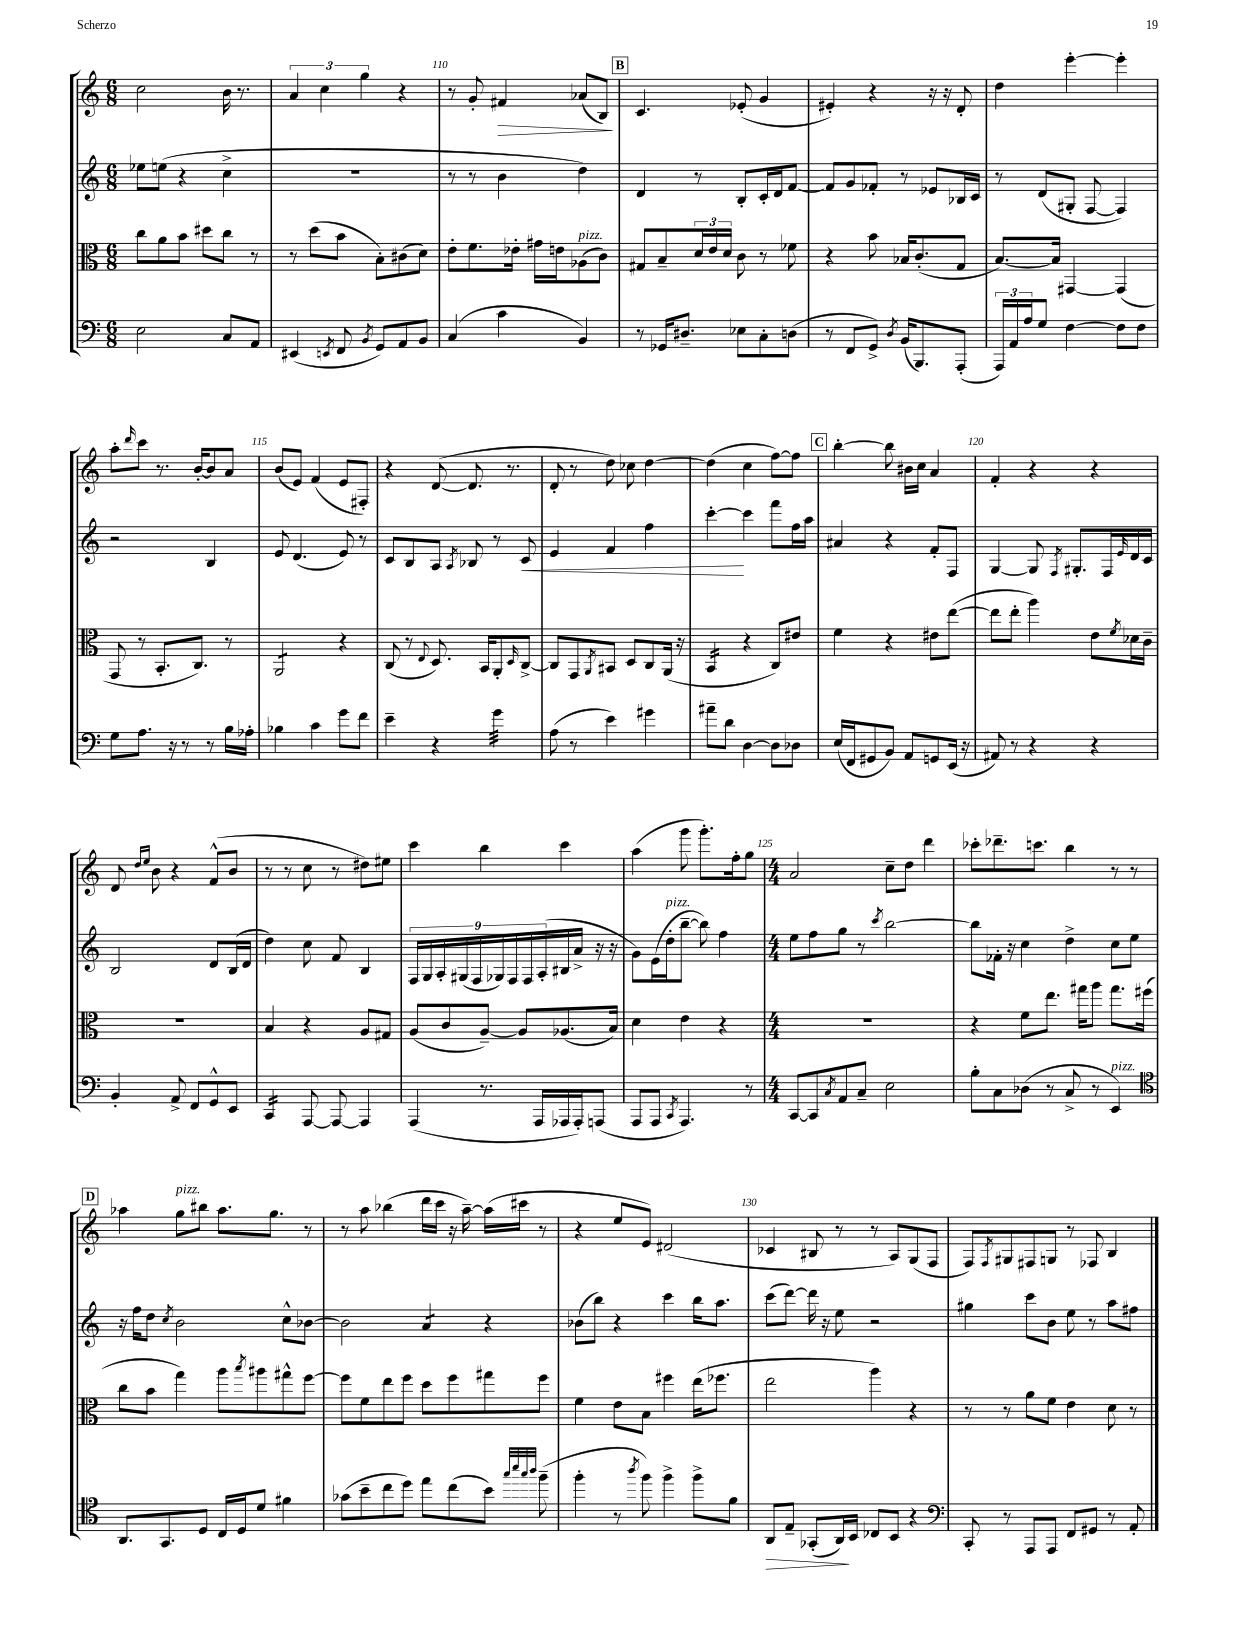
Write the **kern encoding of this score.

**kern	**kern	**kern	**kern
*staff4	*staff3	*staff2	*staff1
*clefF4	*clefC3	*clefG2	*clefG2
*k[]	*k[]	*k[]	*k[]
*M6/8	*M6/8	*M6/8	*M6/8
2E\	8cc\L	8ee-\L	2cc\
.	8a\	(8ee\J	.
.	8b\J	4r	.
.	8dd#\L	.	.
8C/L	8cc\J	4cc^\	16b\
.	.	.	8.r
8AA/J	8r	.	.
=	=	=	=
(4EE#/	8r	2.r	6a/
.	(8dd\L	.	.
.	.	.	6cc\
8qEE/	.	.	.
8FF/	8b\J	.	.
.	.	.	6gg\
8qBB/	.	.	.
8GG/L)	8B'\L)	.	.
8AA/	(8c#\	.	4r
8BB/J	8d\J)	.	.
=	=	=	=
(4C/	8e'\L	8r	8r
.	8.f\	8r	8g'/
4c\	.	4b\	4f#/
.	16e-'\Jk	.	.
.	16g#\LL	.	.
.	16e\J	.	.
4BB/)	(8A-\	4dd\)	(8a-/L
.	8c\J)	.	8B/J)
=	=	=	=
8r	8G#/L	4d/	4.c/
16GG-/LK	8B~/	.	.
8.D#~/J	.	.	.
.	24d/L	8r	.
.	24e/	.	.
.	24d/JJ	.	.
8E-\L	8c\	8B'/L	(8e-'/
8C'\	8r	16c'/L	4g/
.	.	16d/J	.
(8D\J	8f-\	[8f/J	.
=	=	=	=
8r	4r	8f/]L	4e#'/)
8FF/L	.	8g/	.
8GG^/J)	8b\	8f-'/J	4r
8qD/	.	.	.
(16BB/LK	16B-/LK	8r	.
8.BBB/)	(8.c'/	.	.
.	.	8e-/L	16r
.	.	.	16r
(8AAA'/J	8G/J	16B-/L	8d'/
.	.	16c/JJ	.
=	=	=	=
24AAA/LL)	[8.B/L)	8r	4dd\
24AA/	.	.	.
24A/J	.	.	.
8G/J	.	(8d/L	.
.	16B/]Jk	.	.
[4F\	[4GG#/	8G#'/J	[4eee'\
.	.	[8F/	.
8F\]L	(4GG#/]	4F/])	4eee'\]
8F\J	.	.	.
=	=	=	=
8G\L	8GG/	2r	8aa'\L
.	.	.	16qqddd/
8.A\J	8r	.	8ccc\J
.	8.BB'/L	.	8.r
16r	.	.	.
8r	.	.	.
.	8.C/J)	.	[16b'/LK
8r	.	4B/	8b/]
16B\LL	8r	.	8a/J
16A-'\JJ	.	.	.
=	=	=	=
4B-\	2AA/	8e/	(8b/L
.	.	(4.d/	8e/J)
4c\	.	.	(4f/
8g\L	4r	8e/)	8e/L
8f\J	.	8r	8F#'/J)
=	=	=	=
4e~\	(8C/	8c/L	4r
.	8r	8B/	.
.	8qqE/	.	.
4r	8.D/)	8A/J	([8d/
.	.	8qA/	.
.	.	8B-/	8.d/]
.	16BB/LK	.	.
4g\	8AA'/	8r	.
.	.	.	8.r
.	16qqD/	.	.
.	[8C^/J	8c/	.
=	=	=	=
(8A\	8C/]L	4e/	8d'/
8r	8GG/	.	8r
.	8qAA/	.	.
4e\)	8BB#/J	4f/	8dd\)
.	8D/L	.	8cc-\
4g#\	8C/	4ff\	[4dd\
.	(16AA/Jk	.	.
.	16r	.	.
=	=	=	=
8a#~\L	4BB/	[4ccc'\	(4dd\]
8d\J	.	.	.
[4D\	4r	4ccc\]	4cc\
8D\]L	8C/L)	8fff\L	[8ff\L)
8D-\J	8e#/J	16ff\L	8ff\]J
.	.	16aa\JJ	.
=	=	=	=
(16E/LL	4f\	4a#/	[4bb'\
16FF/J	.	.	.
8GG#/	.	.	.
8BB/J)	4r	4r	8bb\]
8AA/L	.	.	16b#\LL
.	.	.	16cc\JJ
8GG/	8e#\L	8f'/L	4a/
(16EE/Jk	([8ee\J	8F/J	.
16r	.	.	.
=	=	=	=
8AA#/)	8ee\]L	[4G/	4f'/
8r	8ee'\J	.	.
4r	4aa\)	8G/]	4r
.	.	8qF/	.
.	.	8.G#'/L	.
4r	8e\L	.	4r
.	.	16F/L	.
.	8qf/	16qqe/	.
.	16d-\L	16d/	.
.	16c~\JJ	16c/JJ	.
=	=	=	=
4BB'/	2.r	2B/	8d/
.	.	.	16qqdd/LL
.	.	.	16qqee/JJ
.	.	.	8b\
8AA^/	.	.	4r
8FF/L	.	.	.
8GG^^/	.	8d/L	(8f^^/L
8EE/J	.	(16B/L	8b/J
.	.	16d/JJ	.
=	=	=	=
4CC/	4B/	4dd\)	8r
.	.	.	8r
[8AAA/	4r	8cc\	8cc\
8AAA/_	.	8f/	8r
4AAA/]	8A/L	4B/	8dd#\L)
.	8G#/J	.	8ee#\J
=	=	=	=
(4AAA/	(8A/L	18F/LL	4ccc\
.	.	18G/	.
.	.	18A'/	.
.	8c/	.	.
.	.	(18G#/	.
.	.	18F/	.
8.r	[8A~/J)	.	4bb\
.	.	18G-/)	.
.	.	18F/	.
.	8A/]L	.	.
.	.	18F/	.
16AAA/LL	.	.	.
.	.	(18A'/	.
16AAA-/	(8.A-/	16B#/	4ccc\
16AAA-'/J)	.	16a^/JJ	.
(8AAA/J	.	16r	.
.	16B/Jk)	16r	.
=	=	=	=
8AAA/L	4d\	8g\L)	(4aa\
8AAA/J	.	(16e\L	.
.	.	16dd'\J	.
8qCC/	.	.	.
4.AAA/)	4e\	[8bb~\J	8ggg\
.	.	8bb\])	8.ggg'\L)
.	4r	4ff\	.
.	.	.	16ff'\k
8r	.	.	8gg\J
=	=	=	=
*M4/4	*M4/4	*M4/4	*M4/4
[8CC/L	1r	8ee\L	2a/
8CC/]	.	8ff\	.
8qC/	.	.	.
8AA/	.	8gg\J	.
8C~/J	.	8r	.
.	.	8qccc/	.
2E\	.	[2bb\	8cc~\L
.	.	.	8dd\J
.	.	.	4ddd\
=	=	=	=
8B'\L	4r	8bb\]L	8ccc-'\L
8C\	.	16f-'\Jk	8.ddd-~\
.	.	16r	.
(8D-\J	8f\L	4cc\	.
.	.	.	8.ccc\J
8r	8.ee\J	.	.
8C^/	.	4dd^\	4bb\
.	16gg#\LK	.	.
8r	8aa\J	.	.
4EE/)	8.gg#\L	8cc\L	8r
.	.	8ee\J	8r
.	(16ff#\Jk	.	.
=	=	=	=
*clefC4	*	*	*
8.AA/L	8cc\L	16r	4aa-\
.	.	16ff\LK	.
.	8b\J	8dd\J	.
8.GG/	.	.	.
.	.	8qcc/	.
.	4gg\)	2b\	8gg\L
8D/J	.	.	8bb#\J
16C/LL	8aa\L	.	8.aa-\L
16D/J	.	.	.
.	8qbb/	.	.
8d/J	8aa#\	.	.
.	.	.	8.gg\J
4f#\	8gg#^^\	8cc^^\L	.
.	[8ff\J	[8b-\J	8r
=	=	=	=
(8g-\L	8ff\]L	2b-\]	8r
8b~\	8f\	.	8aa\
8cc\	8ee\	.	(4bb-\
8dd\J)	8ff\J	.	.
8ee\L	8dd\L	4a/	16ddd\LL
.	.	.	16ccc\JJ
(8cc\	8ff\	.	16r
.	.	.	[16aa~\)
8b\J)	8gg#\	4r	(16aa\]LL
.	.	.	16ccc#\JJ
32qqgg/LLL	.	.	.
32qqbb/	.	.	.
32qqgg/	.	.	.
32qqaa/JJJ	.	.	.
(8ff~\	8ff\J	.	8r
=	=	=	=
4ff'\	4f\	(8b-\L	4r
.	.	8bb\J)	.
8r	8e\L	4r	8ee/L
8qaa/	.	.	.
8ff\)	8B\J	.	8e/J)
4ff^\	4ff#\	4ccc\	(2d#/
8ff^\L	(16ee\LK	16bb\LK	.
.	8.ff-\J	8.aa\J	.
8f\J	.	.	.
=	=	=	=
8AA/L	2ee\	(8ccc\L	4c-/
8E~/J	.	[8ddd\J)	.
(8GG-'/L	.	16ddd\]	8B#/
.	.	16r	.
16AA/L)	.	8ee\	8r
16BB/JJ	.	.	.
8C-/L	4aa\)	2r	8r
8BB/J	.	.	8A/L)
4r	4r	.	(8G/
.	.	.	8F/J
=	=	=	=
*clefF4	*	*	*
8CC'/	8r	4gg#\	8F/L)
.	.	.	8qF/
8r	8r	.	8G#/
8AAA/L	8a\L	8ccc\L	8F#/
8AAA/J	8f\J	8b\J	8G/J
8FF/L	4e\	8ee\	8r
8GG#/J	.	8r	8F-/
8r	8d\	8aa\L	4B/
8AA'/	8r	8ff#\J	.
==	==	==	==
*-	*-	*-	*-
